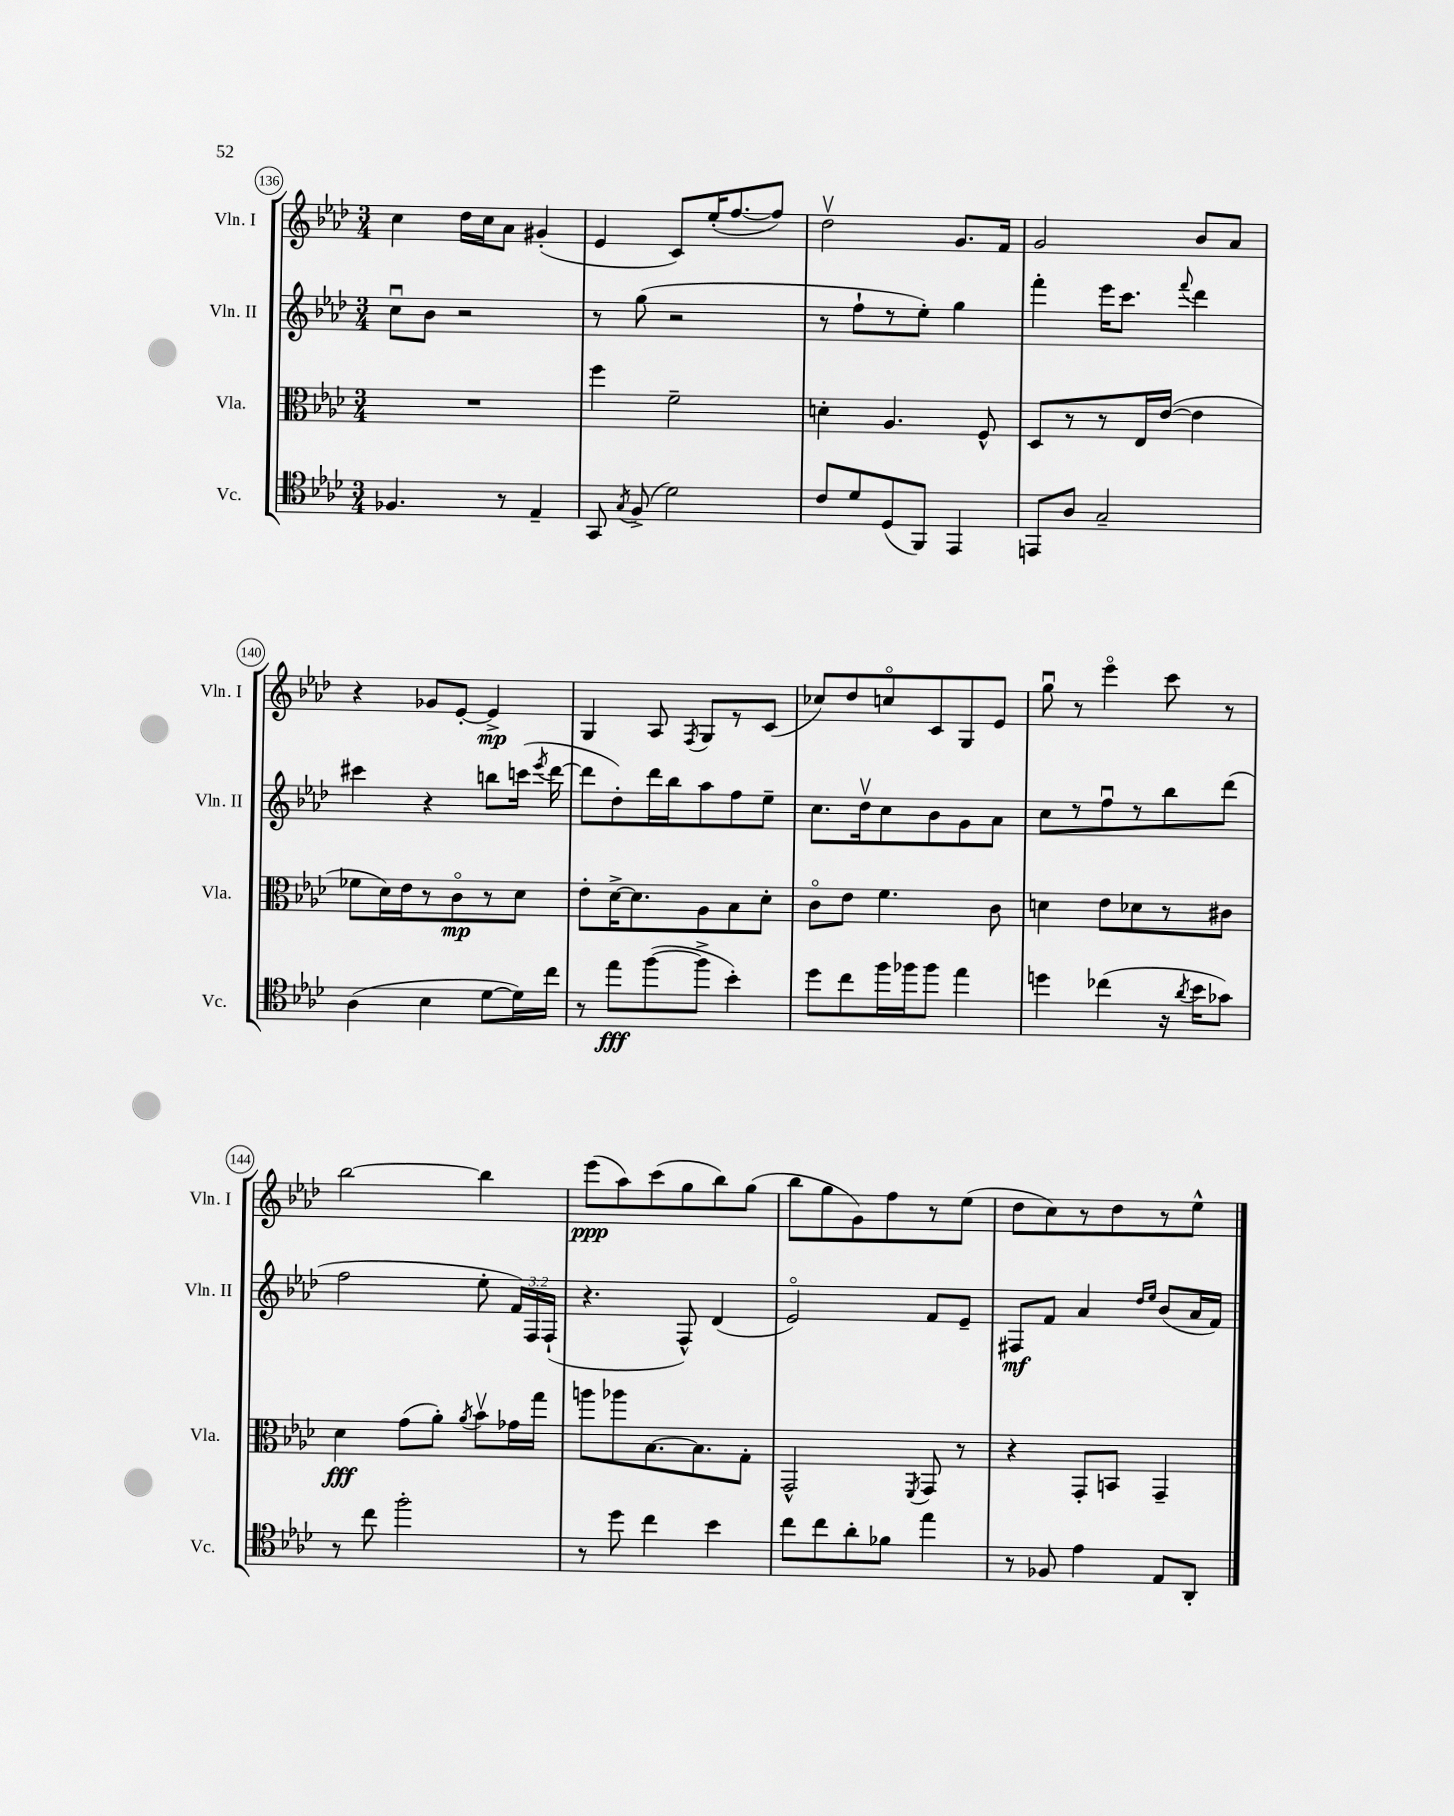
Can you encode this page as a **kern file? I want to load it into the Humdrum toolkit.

**kern	**dynam	**kern	**dynam	**kern	**dynam	**kern	**dynam
*part4	*part4	*part3	*part3	*part2	*part2	*part1	*part1
*staff4	*staff4	*staff3	*staff3	*staff2	*staff2	*staff1	*staff1
*I"Vc.	*	*I"Vla.	*	*I"Vln. II	*	*I"Vln. I	*
*I'Vc.	*	*I'Vla.	*	*I'Vln. II	*	*I'Vln. I	*
*clefC4	*	*clefC3	*	*clefG2	*	*clefG2	*
*k[b-e-a-d-]	*	*k[b-e-a-d-]	*	*k[b-e-a-d-]	*	*k[b-e-a-d-]	*
*M3/4	*	*M3/4	*	*M3/4	*	*M3/4	*
=136	=136	=136	=136	=136	=136	=136	=136
4.F-X/	.	2.r	.	8ccu\L	.	4cc\	.
.	.	.	.	8b-\J	.	.	.
.	.	.	.	2r	.	16dd-\LL	.
.	.	.	.	.	.	16cc\J	.
8r	.	.	.	.	.	8a-\J	.
4E-~/	.	.	.	.	.	(4g#X'/	.
=137	=137	=137	=137	=137	=137	=137	=137
8GG/	.	4ff\	.	8r	.	4e-/	.
8qG/	.	.	.	.	.	.	.
(8F^/	.	.	.	(8gg\	.	.	.
2d-\)	.	2f~\	.	2r	.	8c/L)	.
.	.	.	.	.	.	(16ee-'/K	.
.	.	.	.	.	.	[8.ff/	.
.	.	.	.	.	.	8ff/J])	.
=138	=138	=138	=138	=138	=138	=138	=138
8c/L	.	4dn'\	.	8r	.	2dd-v\	.
8d-/	.	.	.	8ff`\L	.	.	.
(8D-/	.	4.A-/	.	8r	.	.	.
8FF/J)	.	.	.	8ee-'\J)	.	.	.
4EE-/	.	.	.	4gg\	.	8.g/L	.
.	.	8F^^/	.	.	.	.	.
.	.	.	.	.	.	16f/Jk	.
=139	=139	=139	=139	=139	=139	=139	=139
8EEn/L	.	8D-/L	.	4fff'\	.	2g/	.
8A-/J	.	8r	.	.	.	.	.
2G~/	.	8r	.	16eee-\KL	.	.	.
.	.	.	.	8.ccc\J	.	.	.
.	.	16E-/L	.	.	.	.	.
.	.	([16e-/JJ	.	.	.	.	.
.	.	.	.	8qqfff/	.	.	.
.	.	4e-\]	.	4ddd-\	.	8b-/L	.
.	.	.	.	.	.	8a-/J	.
!!LO:LB:g=z
=140	=140	=140	=140	=140	=140	=140	=140
(4A-\	.	8f-X\L	.	4ccc#X\	.	4r	.
.	.	16d-\L)	.	.	.	.	.
.	.	16e-\J	.	.	.	.	.
4B-\	.	8r	.	4r	.	8g-X/L	.
.	.	8c\	mp	.	.	[8e-'/J	.
[8d-\L	.	8r	.	8bbn\L	.	4e-^/]	mp
16d-\L])	.	8d-\J	.	(16cccn\Jk	.	.	.
.	.	.	.	8qeee-/	.	.	.
16cc\JJ	.	.	.	[16ddd-\	.	.	.
=141	=141	=141	=141	=141	=141	=141	=141
8r	.	8e-'\L	.	8ddd-\L]	.	4G/	.
8ee-\L	fff	[16d-^\K	.	8dd-'\)	.	.	.
.	.	8.d-\]	.	.	.	.	.
([8ff\	.	.	.	16ddd-\L	.	8A-/	.
.	.	.	.	16bb-\J	.	.	.
.	.	.	.	.	.	8qF/	.
8ff^\J]	.	8A-\	.	8aa-\	.	8G/L	.
4b-'\)	.	8B-\	.	8ff\	.	8r	.
.	.	8d-'\J	.	8ee-~\J	.	(8c/J	.
=142	=142	=142	=142	=142	=142	=142	=142
8dd-\L	.	8c\L	.	8.cc\L	.	8cc-X/L)	.
8cc\	.	8e-\J	.	.	.	8dd-/	.
.	.	.	.	16dd-v\k	.	.	.
16ff\L	.	4.f\	.	8cc\	.	8ccn/	.
16ff-X\J	.	.	.	.	.	.	.
8ff-\J	.	.	.	8b-\	.	8c/	.
4ee-\	.	.	.	8g\	.	8G/	.
.	.	8c\	.	8a-\J	.	8e-/J	.
=143	=143	=143	=143	=143	=143	=143	=143
4ddn\	.	4dn\	.	8cc\L	.	8ggu\	.
.	.	.	.	8r	.	8r	.
(4cc-X\	.	8e-\L	.	8ffu\	.	4eee-\	.
.	.	8d-X\	.	8r	.	.	.
16r	.	8r	.	8bb-\	.	8ccc\	.
8qa-/	.	.	.	.	.	.	.
16b-\KL	.	.	.	.	.	.	.
8g-X\J)	.	8c#X\J	.	(8ddd-\J	.	8r	.
!!LO:LB:g=z
=144	=144	=144	=144	=144	=144	=144	=144
8r	.	4d-\	fff	2ff\	.	[2bb-\	.
8cc\	.	.	.	.	.	.	.
2ff'\	.	(8g\L	.	.	.	.	.
.	.	8a-'\J)	.	.	.	.	.
.	.	8qa-/	.	.	.	.	.
.	.	8b-v\L	.	8ee-'\	.	4bb-\]	.
.	.	16g-X\L	.	24f/LL)	.	.	.
.	.	.	.	24F/	.	.	.
.	.	16gg\JJ	.	.	.	.	.
.	.	.	.	(24F`/JJ	.	.	.
=145	=145	=145	=145	=145	=145	=145	=145
8r	.	8aan\L	.	4.r	.	(8eee-\L	ppp
8dd-\	.	8aa-X\	.	.	.	8aa-\)	.
4cc\	.	[8.B-\	.	.	.	(8ccc\	.
.	.	.	.	8F^^/)	.	8gg\	.
.	.	8.B-\]	.	.	.	.	.
4b-\	.	.	.	(4d-/	.	8bb-\)	.
.	.	8G'\J	.	.	.	(8gg\J	.
=146	=146	=146	=146	=146	=146	=146	=146
8cc\L	.	2GG^^/	.	2e-/)	.	8bb-\L	.
8cc\	.	.	.	.	.	8gg\	.
8a-'\	.	.	.	.	.	8g\)	.
8f-X\J	.	.	.	.	.	8ff\	.
.	.	8qFF/	.	.	.	.	.
4ee-\	.	8GG/	.	8f/L	.	8r	.
.	.	8r	.	8e-~/J	.	(8ee-\J	.
=147	=147	=147	=147	=147	=147	=147	=147
8r	.	4r	.	8F#X/L	mf	8dd-\L	.
8F-X/	.	.	.	8f/J	.	8cc\)	.
4e-\	.	8GG'/L	.	4a-/	.	8r	.
.	.	8BBn/J	.	.	.	8dd-\	.
.	.	.	.	16qqdd-/LL	.	.	.
.	.	.	.	16qqee-/JJ	.	.	.
8E-/L	.	4GG~/	.	(8b-/L	.	8r	.
8AA-'/J	.	.	.	16a-/L	.	8ee-^^\J	.
.	.	.	.	16f/JJ)	.	.	.
==	==	==	==	==	==	==	==
*-	*-	*-	*-	*-	*-	*-	*-
